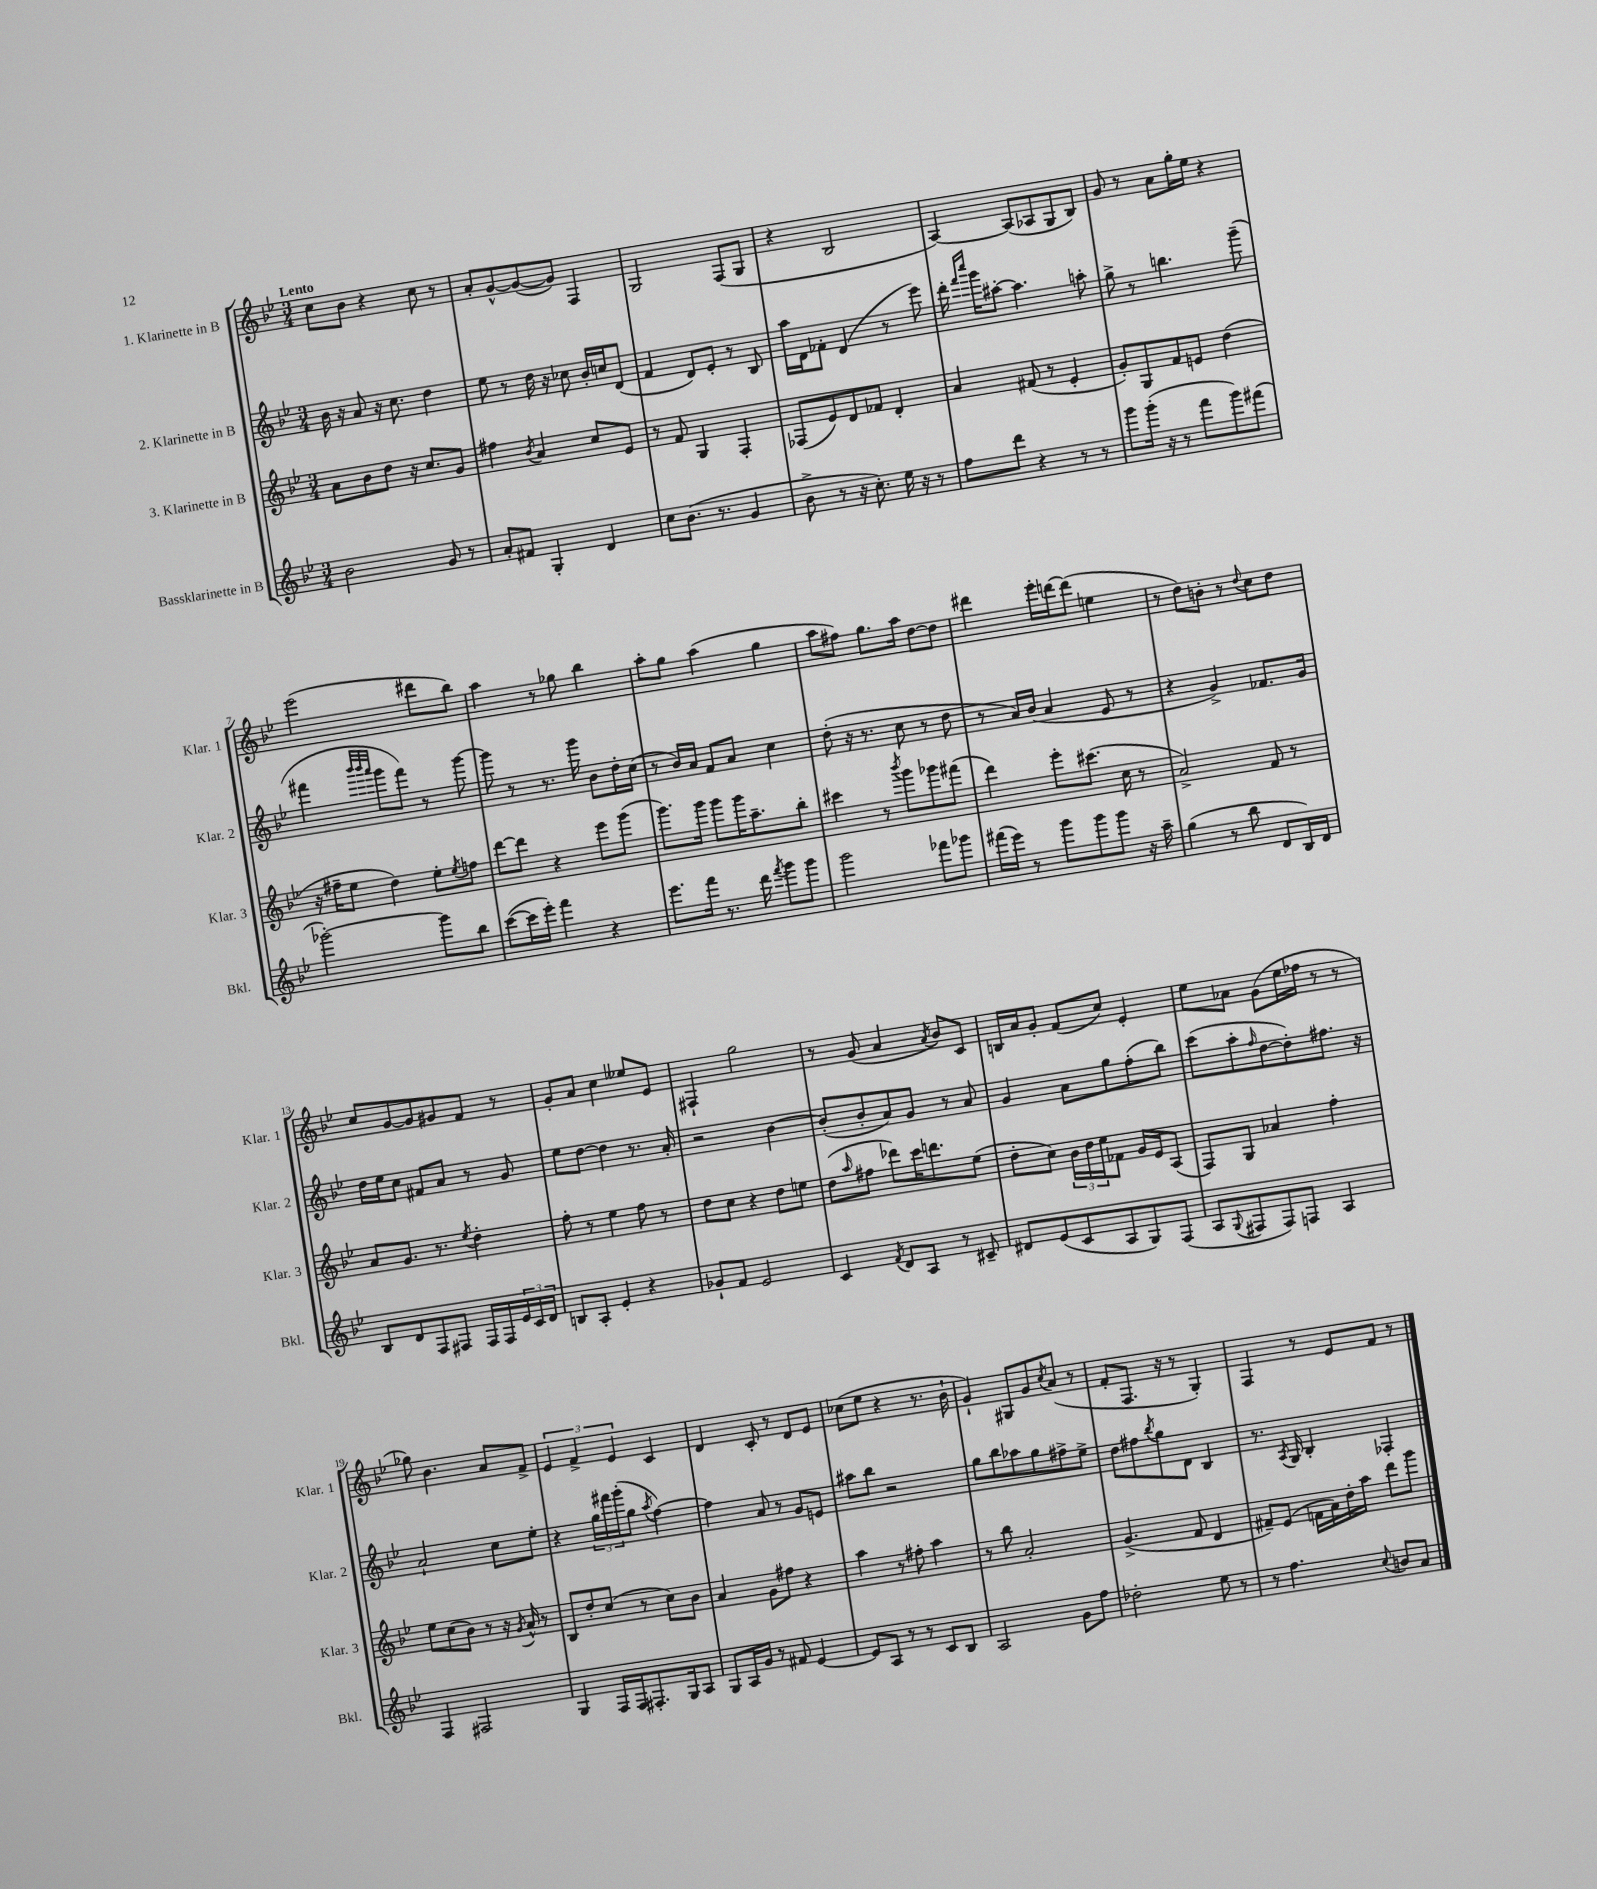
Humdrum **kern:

**kern	**kern	**kern	**kern
*staff4	*staff3	*staff2	*staff1
*clefG2	*clefG2	*clefG2	*clefG2
*k[b-e-]	*k[b-e-]	*k[b-e-]	*k[b-e-]
*M3/4	*M3/4	*M3/4	*M3/4
2b-	8a	16b-	8cc
.	.	16r	.
.	8b-	8a	8b-
.	8dd	16r	4r
.	.	8.cc	.
.	16r	.	.
.	8.cc	.	.
8g	.	4dd	8cc
8r	8g	.	8r
=	=	=	=
8a'	4ff#	8ee-	8a'
8f#	.	8r	[8g^^
.	8qb-	.	.
4G'	4a	16dd	(8g_
.	.	16r	.
.	.	8cc-	8g])
4d	8cc	16b-'	4F
.	.	16cc	.
.	8e-	(8d	.
=	=	=	=
8cc	8r	4f	2G
(8.b-	8f	.	.
.	4G	8d)	.
8.r	.	.	.
.	.	8e-'	.
4g	4F'	8r	(8F
.	.	8B-	8G
=	=	=	=
8b-^	(8F-	16aa	4r
.	.	16d	.
8r	8e-)	8f-'	.
16r	8d	(4d	2B-
8.cc')	.	.	.
.	8f-	.	.
16ee-	4d'	8r	.
16r	.	.	.
8r	.	8eee-)	.
=	=	=	=
8ff	4a	16ddd'	[4A)
.	.	16qqfff	.
.	.	16qqcccc	.
.	.	16ggg	.
8ddd	.	[8aa#'	.
4r	(8f#	4.aa#]	(8A]
.	8r	.	8A-
8r	4e-'	.	8G
8r	.	8aa'	8B-)
=	=	=	=
8ggg	8g')	8gg^	8g
(16ggg'	8G	8r	8r
16r	.	.	.
8r	8f	4.bb	8a
8fff	8e	.	16gg'
.	.	.	16ee-
8ggg)	(4dd	.	4r
(8fff#	.	(8ggg~	.
=	=	=	=
[2ggg-')	16r	4fff#	(2eee-
.	16ff#~	.	.
.	8ee-	.	.
.	.	32qqbbb-	.
.	.	32qqbbb-	.
.	.	32qqaaa	.
.	4dd)	8ggg	.
.	.	8fff#)	.
8ggg-]	8ee-'	8r	8ddd#
.	8qee-	.	.
8bb-	8ff	[8ggg	8bb-)
=	=	=	=
([8ccc	[8ddd	8ggg]	4aa
16ccc]	8ddd]	8r	.
16eee-')	.	.	.
4fff	4r	8.r	8r
.	.	.	8gg-
.	.	16ggg	.
4r	8eee-	8b-	4bb-
.	(8ggg	16dd'	.
.	.	(16cc	.
=	=	=	=
8.eee-	8.ggg)	8r	8aa'
.	.	16b-)	8gg
16fff	16ggg	16a	.
8.r	8ggg	8f	(4aa
.	16ggg	8a	.
16ddd	8.aa~	.	.
8qfff	.	.	.
8ggg	.	4cc	4gg
8ggg	8bb-'	.	.
=	=	=	=
2ggg	4ccc#	(8dd'	8aa
.	.	16r	8ff#)
.	.	8.r	.
.	8r	.	8.gg
.	8qbbb-	.	.
.	8ggg	8cc	.
.	.	.	16aa
8fff-	8ggg-	8r	[8dd
8ggg-	(8fff#	8dd	8dd]
=	=	=	=
(16fff#	4ddd)	8r	4ddd#
16eee-)	.	.	.
8r	.	16a)	.
.	.	(16b-	.
8ggg	8eee-'	4a	16eee-'
.	.	.	[16ddd
8ggg	(8.ccc#	.	(8ddd]
8ggg	.	8e-	4ee
.	16cc	.	.
16r	8r	8r	.
16aa~	.	.	.
=	=	=	=
(4gg	2a^)	4r	8r
.	.	.	8dd)
8r	.	4g^)	8b'
8bb-	.	.	8r
.	.	.	8qqdd
8d	8f	8.f-	8cc
16B-)	8r	.	8dd
16d	.	16g	.
=	=	=	=
8B-	8a	16dd	8cc
.	.	16ee-	.
8d	8.g	8cc	[8g
8F	.	8f#	8g]
.	8.r	.	.
8F#	.	8a	8g#
.	8qee-	.	.
16F#	4dd'	8r	8f
16F#	.	.	.
24e-	.	8g	8r
24c	.	.	.
24d	.	.	.
=	=	=	=
8B	8ff'	8ee-	8g'
8A'	8r	[8dd	8a
4e-'	4ee-	4dd]	4cc
4r	8ff	8.r	8ee--
.	8r	.	8e-
.	.	16a'	.
=	=	=	=
8g-`	8dd	2r	4F#`
8f	8cc	.	.
2e-	4r	.	2gg
.	8dd	[4b-	.
.	8ee	.	.
=	=	=	=
4c	(8dd	(8b-']	8r
.	16qqaa	.	.
.	8ff#	8b-'	(8g
8qf	.	.	.
8d	8ddd-)	8a)	4a
8A	16ccc	8g	.
.	8.ddd	.	.
.	.	.	8qa
8r	.	8r	8b-)
8c#~	(8ee-	8a	8c
=	=	=	=
8d#	8dd'	4g	16B
.	.	.	16a
(8e-	8cc)	.	8g'
8c	24b-	8a	(8f
.	24dd	.	.
.	24ee-	.	.
8A	8f-	8gg	8cc)
8G)	16g	(8ff'	4e-'
.	16e-	.	.
(8F	(8A	8bb-)	.
=	=	=	=
8A	8F)	(8ccc	8ee-
8qqG	.	.	.
8F#	8G	8aa'	8a-
.	.	16qqff	.
8F#)	4a-	[8dd	(8g
8F	.	8dd'])	16ee-
.	.	.	16ff-
4A	4ff'	8.ff#	8r
.	.	.	8r
.	.	16r	.
=	=	=	=
4F	8ee-	2a`	8gg-)
.	(8cc	.	4.b-
2F#	8b-)	.	.
.	8r	.	.
.	16r	8cc	8a
.	8qg	.	.
.	16a^^	.	.
.	8r	8ee-'	8f^
=	=	=	=
4G	8B-	4r	6e-
.	8dd'	.	.
.	.	.	6f^
16F	(8cc	24gg	.
.	.	24fff#	.
16F	.	.	.
.	.	(24ggg'	6e-
8.F#'	8r	8gg	.
.	.	8qaa	.
.	8cc)	[4ff)	4c
16G	.	.	.
8A	8b-	.	.
=	=	=	=
8G	4a	4ff]	4d
16A	.	.	.
16g	.	.	.
8r	8g	8a	8c'
8f#	8ff#	8r	8r
[4e-	4r	8g	8d
.	.	8e	8e-
=	=	=	=
8e-]	4aa	8aa#	(8cc-
8A	.	8bb-	8ee-
8r	8r	2r	4r
8r	8ff#'	.	.
8c	4aa	.	8.r
8B-	.	.	.
.	.	.	16b-`
=	=	=	=
2A	8r	8gg	4g`)
.	8bb-	8bb-	.
.	2a'	8aa-	8G#
.	.	8gg	8g
.	.	.	8qcc
8g	.	8ff#^	(8a
8ff	.	8ee-^	8r
=	=	=	=
2dd-'	(4.g^	8dd	8f'
.	.	8ff#	8.F
.	.	8qbb-	.
.	.	8gg	.
.	.	.	16r
.	8f	8d	8r
8ee-	4d	4B-	4G')
8r	.	.	.
=	=	=	=
8r	8f#~)	8.r	4F
4.ff	(8e-	.	.
.	.	8qA	.
.	.	16G	.
.	16f	4B-'	8r
.	16a)	.	.
.	16dd'	.	8e-
.	16aa	.	.
8qqcc	.	.	.
8b	8ddd	4F-'	8f
8a	8ggg	.	8r
==	==	==	==
*-	*-	*-	*-
